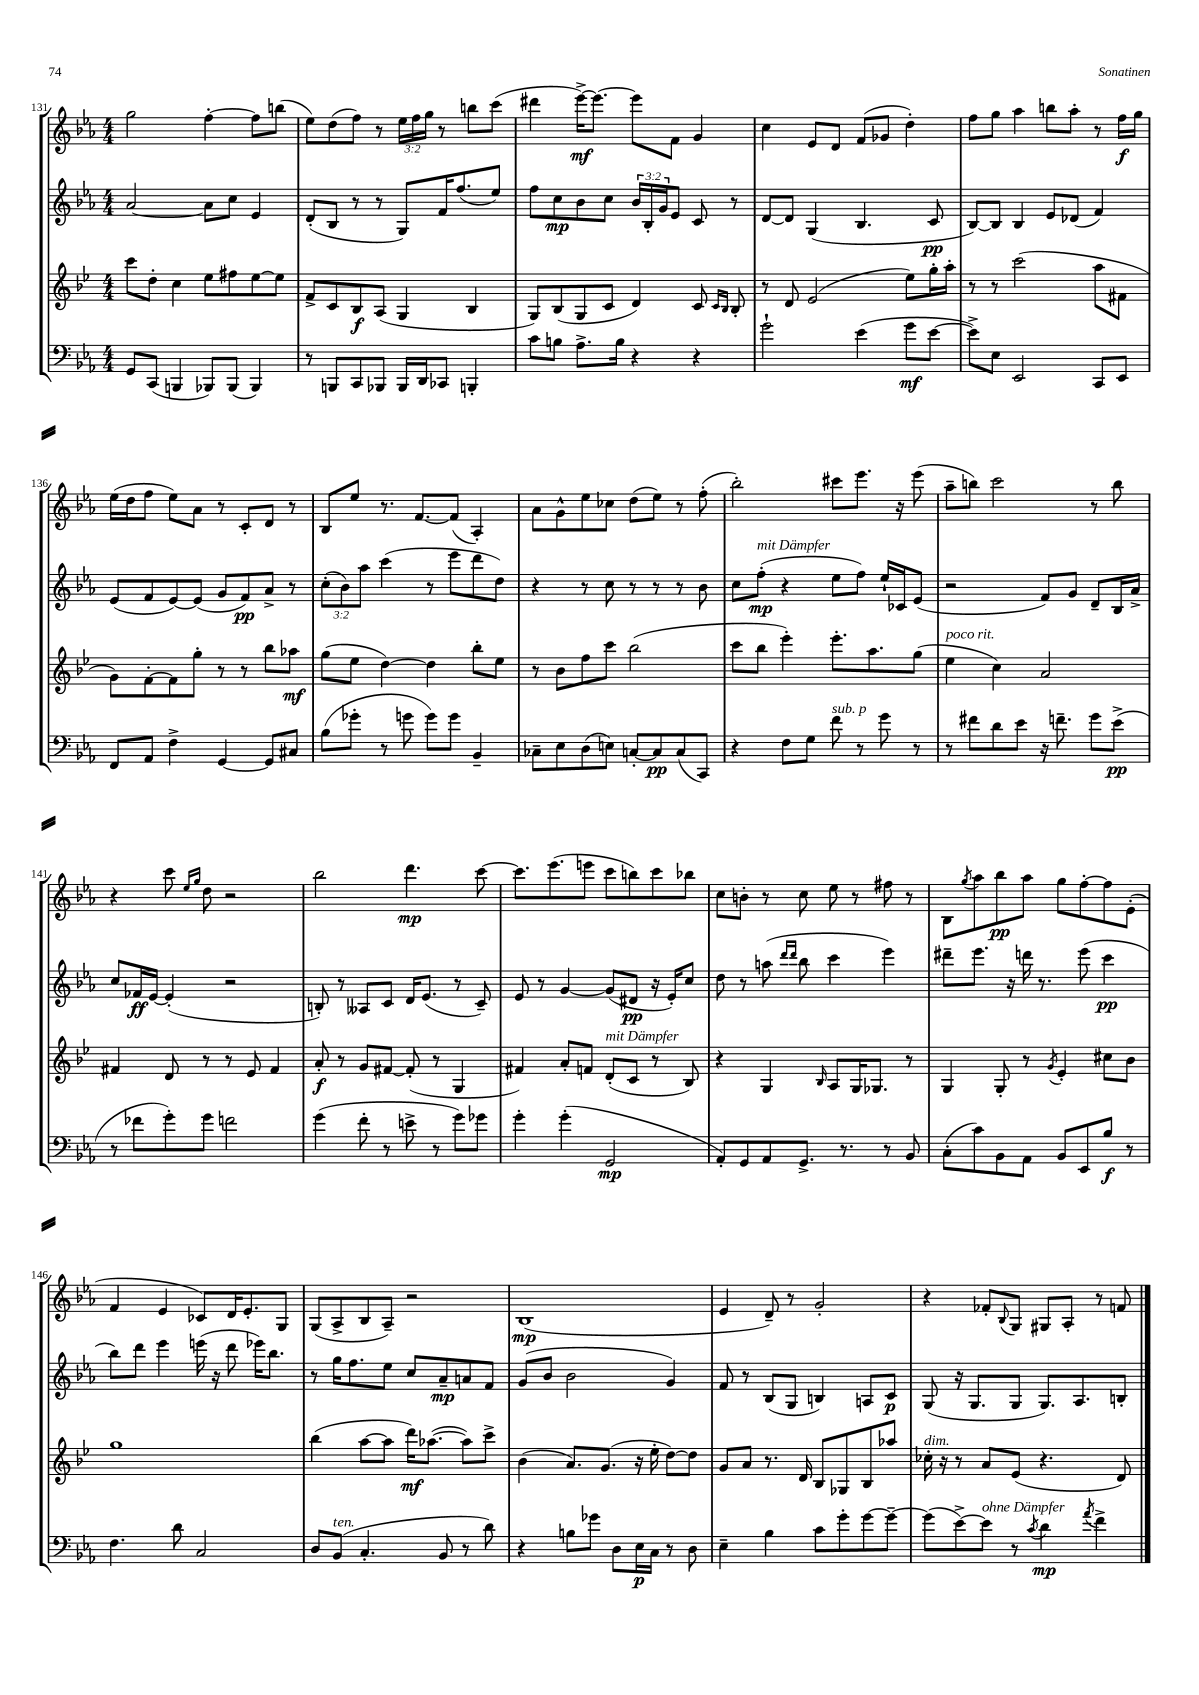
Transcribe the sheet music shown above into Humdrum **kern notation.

**kern	**kern	**kern	**kern
*staff4	*staff3	*staff2	*staff1
*clefF4	*clefG2	*clefG2	*clefG2
*k[b-e-a-]	*k[b-e-]	*k[b-e-a-]	*k[b-e-a-]
*M4/4	*M4/4	*M4/4	*M4/4
8GG	8ccc	[2a-	2gg
(8CC	8dd'	.	.
4BBB	4cc	.	.
8BBB-)	8ee-	8a-]	[4ff'
(8BBB-	8ff#	8cc	.
4BBB-)	[8ee-	4e-	8ff]
.	8ee-]	.	(8bb
=	=	=	=
8r	8f^	(8d'	8ee-)
8BBB	8c	8B-	(8dd
8CC	8B-	8r	8ff)
8BBB-	(8A	8r	8r
16BBB-	4G	8G)	24ee-
.	.	.	24ff
16DD	.	.	.
.	.	.	24gg
8CC-	.	16f	8r
.	.	(8.ff	.
4BBB'	4B-	.	8bb
.	.	8ee-)	(8ccc
=	=	=	=
8c	8G)	8ff	4ddd#
8B	(8B-	8cc	.
8.A-^	8G	8b-	[16eee-^)
.	.	.	8.eee-_
.	8c	8cc	.
16B	.	.	.
4r	4d)	24b-	8eee-]
.	.	24B-'	.
.	.	24g	.
.	.	8e-	8f
4r	8c	8c	4g
.	16qqc	.	.
.	16qqB-	.	.
.	8B-'	8r	.
=	=	=	=
2g`	8r	[8d	4cc
.	8d	8d]	.
.	(2e-	(4G	8e-
.	.	.	8d
(4e-	.	4.B-	(8f
.	.	.	8g-
8g	8ee-)	.	4dd')
[8e-	16gg'	8c	.
.	16aa'	.	.
=	=	=	=
8e-^])	8r	[8B-)	8ff
8E-	8r	8B-]	8gg
2EE-	(2ccc	4B-	4aa-
.	.	8e-	8bb
.	.	(8d-	8aa-'
8CC	8aa	4f)	8r
8EE-	8f#	.	16ff
.	.	.	16gg
=	=	=	=
8FF	8g)	(8e-	(16ee-
.	.	.	16dd
8AA-	[8f'	8f	8ff
4F^	8f]	[8e-)	8ee-)
.	8gg'	(8e-]	8a-
[4GG	8r	8g	8r
.	8r	8f)	8c'
8GG]	8bb-	8a-^	8d
8C#	8aa-	8r	8r
=	=	=	=
(8B-	(8gg	(12cc'	8B-
.	.	12b-)	.
8g-'	8ee-	.	8ee-
.	.	12aa-	.
8r	[4dd)	(4ccc	8.r
8g	.	.	.
.	.	.	[8.f
8g)	4dd]	8r	.
8g	.	8eee-	(8f]
4BB-~	8bb-'	8ddd	4A-')
.	8ee-	8dd)	.
=	=	=	=
8C-~	8r	4r	8a-
8E-	8b-	.	8g^^
(8D	8ff	8r	8ee-
8E)	8ccc	8cc	8cc-
[8C'	(2bb-	8r	(8dd
8C]	.	8r	8ee-)
(8C	.	8r	8r
8CC)	.	8b-	(8ff'
=	=	=	=
4r	8ccc	8cc	2bb-')
.	8bb-	(8ff'	.
8F	4eee-')	4r	.
8G	.	.	.
8f	8.eee-'	8ee-	8ccc#
8r	.	8ff)	8.eee-
.	8.aa	.	.
8g	.	16ee-`	.
.	.	16c-	16r
8r	(8gg	(8e-	(8eee-
=	=	=	=
8r	4ee-	2r	8aa-~
8f#	.	.	8bb)
8d	4cc)	.	2ccc
8e-	.	.	.
16r	2a	8f)	.
8.f~	.	.	.
.	.	8g	.
8g	.	8d~	8r
(8e-^	.	16B-	8bb
.	.	16a-^	.
=	=	=	=
8r	4f#	8cc	4r
8f-	.	16f-	.
.	.	[16e-	.
8g')	8d	(4e-']	8ccc
.	.	.	16qqee-
.	.	.	16qqgg
8g	8r	.	8dd
2f	8r	2r	2r
.	8e-	.	.
.	4f#	.	.
=	=	=	=
(4g	8a'	8B')	2bb-
.	8r	8r	.
8f'	8g	8A--	.
8r	[8f#	8c	.
8e^	(8f#']	16d	4.ddd
.	.	(8.e-	.
8r	8r	.	.
8g)	4G	8r	.
8g-	.	8c~)	[8ccc
=	=	=	=
4g'	4f#)	8e-	8.ccc]
.	.	8r	.
.	.	.	(8.eee-
(4g'	8a'	[4g	.
.	8f	.	8eee
2GG	(8d'	(8g]	8ccc
.	8c	8d#	8bb)
.	8r	16r	8ccc
.	.	16e-')	.
.	8B-)	8cc	8bb-
=	=	=	=
8AA-')	4r	8dd	8cc
8GG	.	8r	8b'
8AA-	4G	(8aa	8r
.	.	16qqddd	.
.	.	16qqddd	.
8.GG^	.	8bb-	8cc
.	16qqB-	.	.
.	8A	4ccc	8ee-
8.r	.	.	.
.	16G	.	8r
.	8.G-	.	.
8r	.	4eee-)	8ff#
8BB-	8r	.	8r
=	=	=	=
(8C'	4G	8ddd#~	8B-
.	.	.	8qgg
8c)	.	8.eee-	8aa-
8BB-	8G'	.	8bb-
.	.	16r	.
8AA-	8r	16ddd	8aa-
.	.	8.r	.
.	8qg	.	.
8BB-	4e-'	.	8gg
8EE-	.	(8eee-	[8ff'
8B-	8cc#	4ccc	8ff]
8r	8b-	.	(8e-'
=	=	=	=
4.F	1gg	8bb-)	4f
.	.	8ddd	.
.	.	4eee-	4e-
8d	.	.	.
2C	.	(16eee	8c-)
.	.	16r	.
.	.	8ddd	16d
.	.	.	8.e-'
.	.	16eee-)	.
.	.	8.bb-	.
.	.	.	8G
=	=	=	=
8D	(4bb-	8r	(8G
(8BB-	.	16gg	8A-^
.	.	8.ff	.
4.C'	[8aa	.	8B-
.	8aa]	8ee-	8A-~)
.	16ddd)	8cc	2r
.	([8.aa-	.	.
8BB-	.	8a-~	.
8r	8aa-])	8a	.
8d)	8ccc^	8f	.
=	=	=	=
4r	(4b-	(8g	(1B-
.	.	8b-	.
8B	8.a)	2b-	.
8g-	.	.	.
.	(8.g	.	.
8D	.	.	.
16E-	16r	.	.
16C	16ee-'	.	.
8r	[8dd)	4g)	.
8D	8dd]	.	.
=	=	=	=
4E-~	8g	8f	4e-
.	8a	8r	.
4B-	8.r	(8B-	8d~)
.	.	8G	8r
.	16d	.	.
8c	8B-	4B)	2g'
8g'	8G-	.	.
[8g	8B-	8A	.
8g~_	8aa-	8c	.
=	=	=	=
(8g]	16cc-'	(8G	4r
.	16r	.	.
[8e-^)	8r	16r	.
.	.	8.G	.
8e-]	8a	.	8f-'
.	.	.	8qqB-
8r	(8e-	8G	8G
8qc	.	.	.
4d	4.r	8.G)	8G#
.	.	.	8A-'
.	.	8.A-	.
8qa-	.	.	.
4f^	.	.	8r
.	8d)	8B'	8f
==	==	==	==
*-	*-	*-	*-
